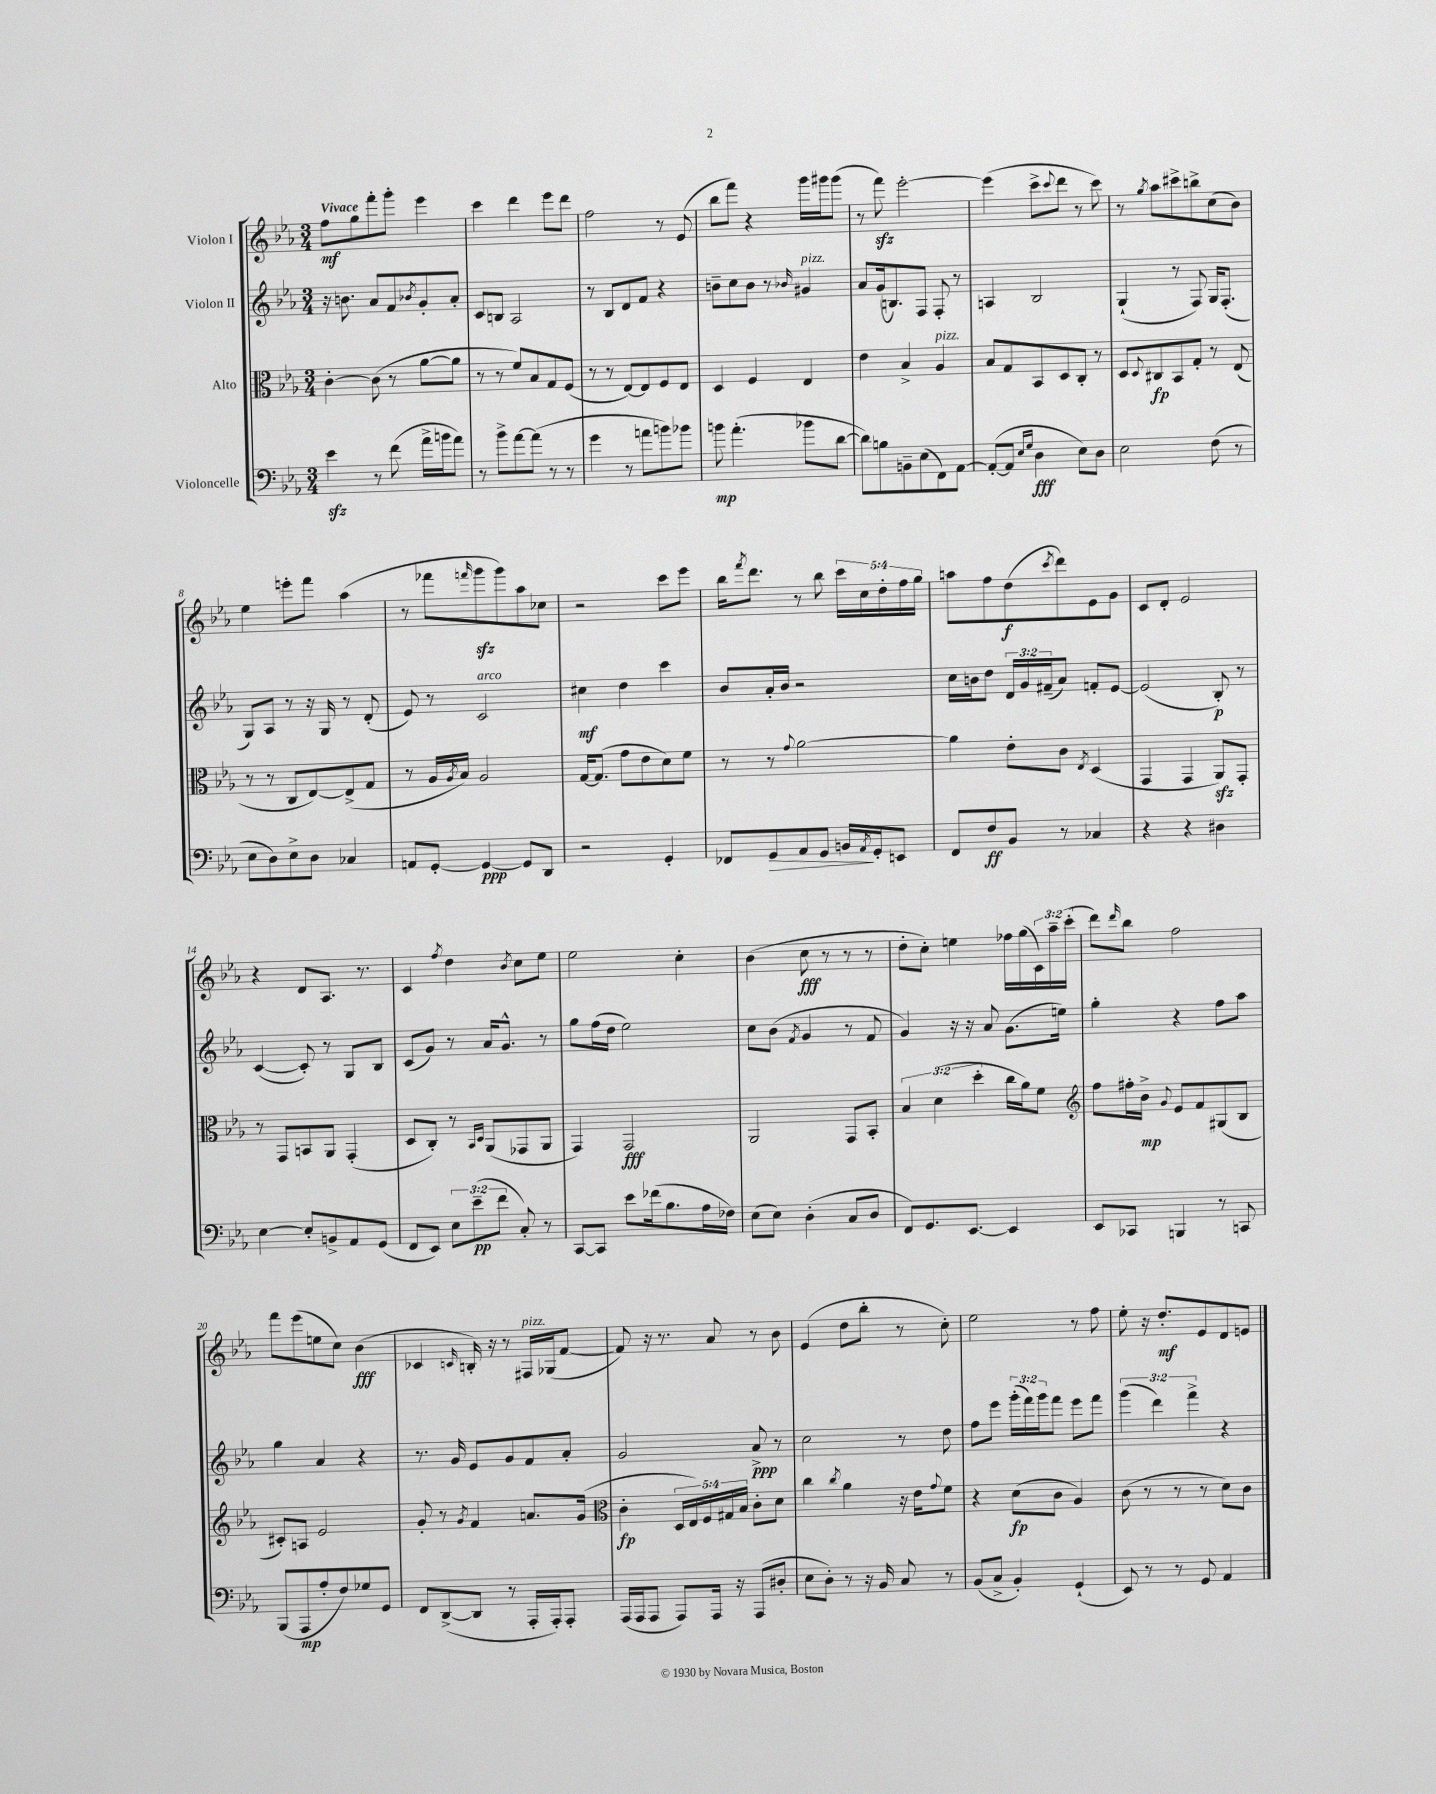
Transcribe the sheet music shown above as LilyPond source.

<<
\new StaffGroup <<
\new Staff = "s0" \with { instrumentName = "Violon I" } {
    \clef treble \key ees \major \numericTimeSignature \time 3/4 \override Staff.TupletNumber.text = #tuplet-number::calc-fraction-text \tempo "Vivace"
    f''8\mf g''8 f'''8-. g'''8-. ees'''4 |
    c'''4 d'''4 ees'''8 d'''8 |
    f''2 r8 ees'8( |
    bes''8 f'''8) r4 g'''16 gis'''16 gis'''8( |
    r8 f'''8\sfz) ees'''2~-. |
    ees'''4( c'''8-> \appoggiatura { c'''8 } d'''8 r8 c'''8) |
    r8 \acciaccatura { g''8 } aes''8 cis'''8-> b''8-> c''8( bes'8) |
    ees''4 e'''8-. f'''8 aes''4( |
    r8 fes'''8 \grace { f'''16 } g'''8\sfz g'''8) aes''8 ces''8 |
    r2 c'''8 ees'''8 |
    bes''16 \acciaccatura { f'''8 } d'''8. r8 bes''8 \tuplet 5/4 { c'''16 c''16 d''16-. f''16 g''16 } |
    a''8 f''8 d''8\f( \acciaccatura { c'''8 } d'''8) ees'8 g'8 |
    c'8 d'8-. ees'2 |
    r4 d'8 aes8. r8. |
    c'4 \acciaccatura { f''8 } d''4 \acciaccatura { bes'8 } c''8 ees''8 |
    ees''2 c''4-. |
    bes'4( c''8\fff r8 r8 r8 |
    d''8-. c''8-.) e''4 fes''16 g''16( \tuplet 3/2 { c'16) aes''16-- c'''16-.( } |
    d'''8) \grace { d'''16 } bes''8 f''2 |
    f'''8 ees'''8( e''8 c''8) bes'4\fff( |
    ces'4 \grace { c'16 } b16-.) r16 r8 fis16^\markup { \italic "pizz." } ges16( f'8~ |
    f'8) r16 r8. aes'8 r8 bes'8 |
    ees'4( d''8 bes''8-. r8 c''8-.) |
    ees''2 r8 f''8 |
    ees''8-. r16 d''8.-.\mf ees'8 d'8 e'8 \bar "|." |
}
\new Staff = "s1" \with { instrumentName = "Violon II" } {
    \clef treble \key ees \major \numericTimeSignature \time 3/4 \override Staff.TupletNumber.text = #tuplet-number::calc-fraction-text
    r16 b'8. aes'8 f'8 \acciaccatura { bes'8 } g'8-. aes'8-. |
    c'8 b8 aes2 |
    r8 bes8 d'8 f'8 r4 |
    b'8-- c''8 b'8 r8 \grace { bes'16 } gis'4^\markup { \italic "pizz." } |
    aes'8 g'16( b8.) f8 f8-. r8 |
    a4 bes2 |
    g4-!( r8 f8) g16 f8.-.( |
    g8) aes8 r8 r16 g16 r8 d'8-.( |
    ees'8) r8 c'2^\markup { \italic "arco" } |
    cis''4\mf d''4 c'''4 |
    bes'8 aes'16-. bes'16 r2 |
    c''16 b'16 d''8 \tuplet 3/2 { d'16 g'16 fis'16--( } aes'8) f'8-. ees'8~ |
    ees'2( bes8-.\p) r8 |
    c'4~( c'8-.) r8 g8 bes8 |
    c'8( g'8) r8 aes'16 g'8.-^ r8 |
    g''8 f''16( d''16 ees''2) |
    c''8 bes'8( \acciaccatura { f'8 } g'4 r8 f'8 |
    g'4) r16 r16 aes'8 g'8.( e''16) |
    g''4-. r4 f''8 aes''8 |
    g''4 aes'4 r4 |
    r8. g'16 ees'8 g'8 f'8 aes'8-. |
    g'2 aes'8->\ppp r8 |
    c''2 r8 d''8 |
    f''8 ees'''8 \tuplet 3/2 { g'''16-.( f'''16) g'''16 } f'''8 ees'''8 f'''8 |
    \tuplet 3/2 { g'''4( d'''4) f'''4-> } r4 \bar "|." |
}
\new Staff = "s2" \with { instrumentName = "Alto" } {
    \clef alto \key ees \major \numericTimeSignature \time 3/4 \override Staff.TupletNumber.text = #tuplet-number::calc-fraction-text
    c'4~-. c'8( r8 aes'8~ aes'8 |
    r8 r8 f'8) bes8 g8 f8( |
    r8 r8 ees8~) ees8 f8 ees8 |
    d4 f4 ees4 |
    ees'4 bes4-> aes4^\markup { \italic "pizz." } |
    bes8 g8 bes,8 d8 c8-. r8 |
    d8 \appoggiatura { d8 } cis8\fp bes,8 g8-. r8 ees8( |
    r8 r8 c8 ees8~) ees8->( g8 |
    r8 aes16 \acciaccatura { aes8 } bes16) aes2 |
    g16~ g8.( g'8 ees'8 d'8) f'8 |
    r8 r8 \appoggiatura { g'8 } aes'2~ |
    aes'4 ees'8-. c'8 \acciaccatura { ees8 } d4( |
    g,4 g,4 aes,8\sfz) g,8-. |
    r8 g,8 b,8 aes,8 g,4-.( |
    d8 c8-.) r8 \grace { bes,16 d16 } aes,8( ges,8 aes,8 |
    g,4) g,2\fff |
    aes,2 g,8 bes,8-. |
    \tuplet 3/2 { bes4 d'4( d''4-. } c''16 aes'16) f'8 |
    \clef treble f''8 fis''16-. bes'16->\mp \appoggiatura { g'8 } ees'8 f'8 gis8( bes8 |
    cis'8-.) a8 ees'2 |
    g'8-. r8 \acciaccatura { g'8 } f'4 a'8. g'16( |
    \clef alto c'4-.\fp \tuplet 5/4 { d16 ees16) f16 gis16 bes16 } c'8-. d'8 |
    c''4 \acciaccatura { c''8 } aes'4 r16 ees'16 \appoggiatura { g'8 } f'8 |
    r4 d'8\fp( c'8 aes4) |
    c'8( r8 r8 r8 d'8) c'8 \bar "|." |
}
\new Staff = "s3" \with { instrumentName = "Violoncelle" } {
    \clef bass \key ees \major \numericTimeSignature \time 3/4 \override Staff.TupletNumber.text = #tuplet-number::calc-fraction-text
    ees'4\sfz r8 f'8( aes'16-> b'16 aes'8) |
    r8 bes'8-> aes'8~ aes'8( r8 r8 |
    g'4 r8 a'8 b'8) bes'8 |
    b'8\mp aes'4.-.( bes'8 d'8~ |
    d'8) b8 b,8-- ees8( f,8) aes,8~ |
    aes,8~-.( aes,8 \grace { ees16 g16 } d4\fff ees8) d8 |
    ees2 f8( r8 |
    ees8 d8) ees8-> d8 ces4 |
    a,8 g,8~-. g,4~\ppp g,8 d,8 |
    r2 g,4-. |
    fes,8 g,8\> aes,8 g,8 b,16\! \acciaccatura { aes,8 } g,16-. e,8 |
    f,8 f8\ff bes,8 r8 ces4 |
    r4 r4 dis4 |
    ees4~ ees8-. b,8-> aes,8 g,8( |
    f,8 ees,8) \tuplet 3/2 { ees8 ees'8--\pp( f'8 } c8-.) r8 |
    c,8~ c,8 ees'8 fes'16( bes8. aes16 fes16) |
    ees8( ees8) d4-.( c8 d8 |
    f,8) g,8. ees,8.~ ees,4 |
    ees,8 ces,8 b,,4 r8 c,8 |
    bes,,8( aes,,8\mp aes8-. f8) ges8 g,8 |
    f,8 d,8~->( d,8 r8 aes,,16-. aes,,16-.) aes,,8-. |
    aes,,16( aes,,16 aes,,8 aes,,8) aes,,16 r16 aes,,8( dis8-. |
    ees8 d8-.) r8 r16 bes,16 c8 r8 |
    bes,8( c8-> bes,4-.) g,4-!( |
    ees,8) r8 r8 g,8 aes,4 \bar "|." |
}
>>
>>
